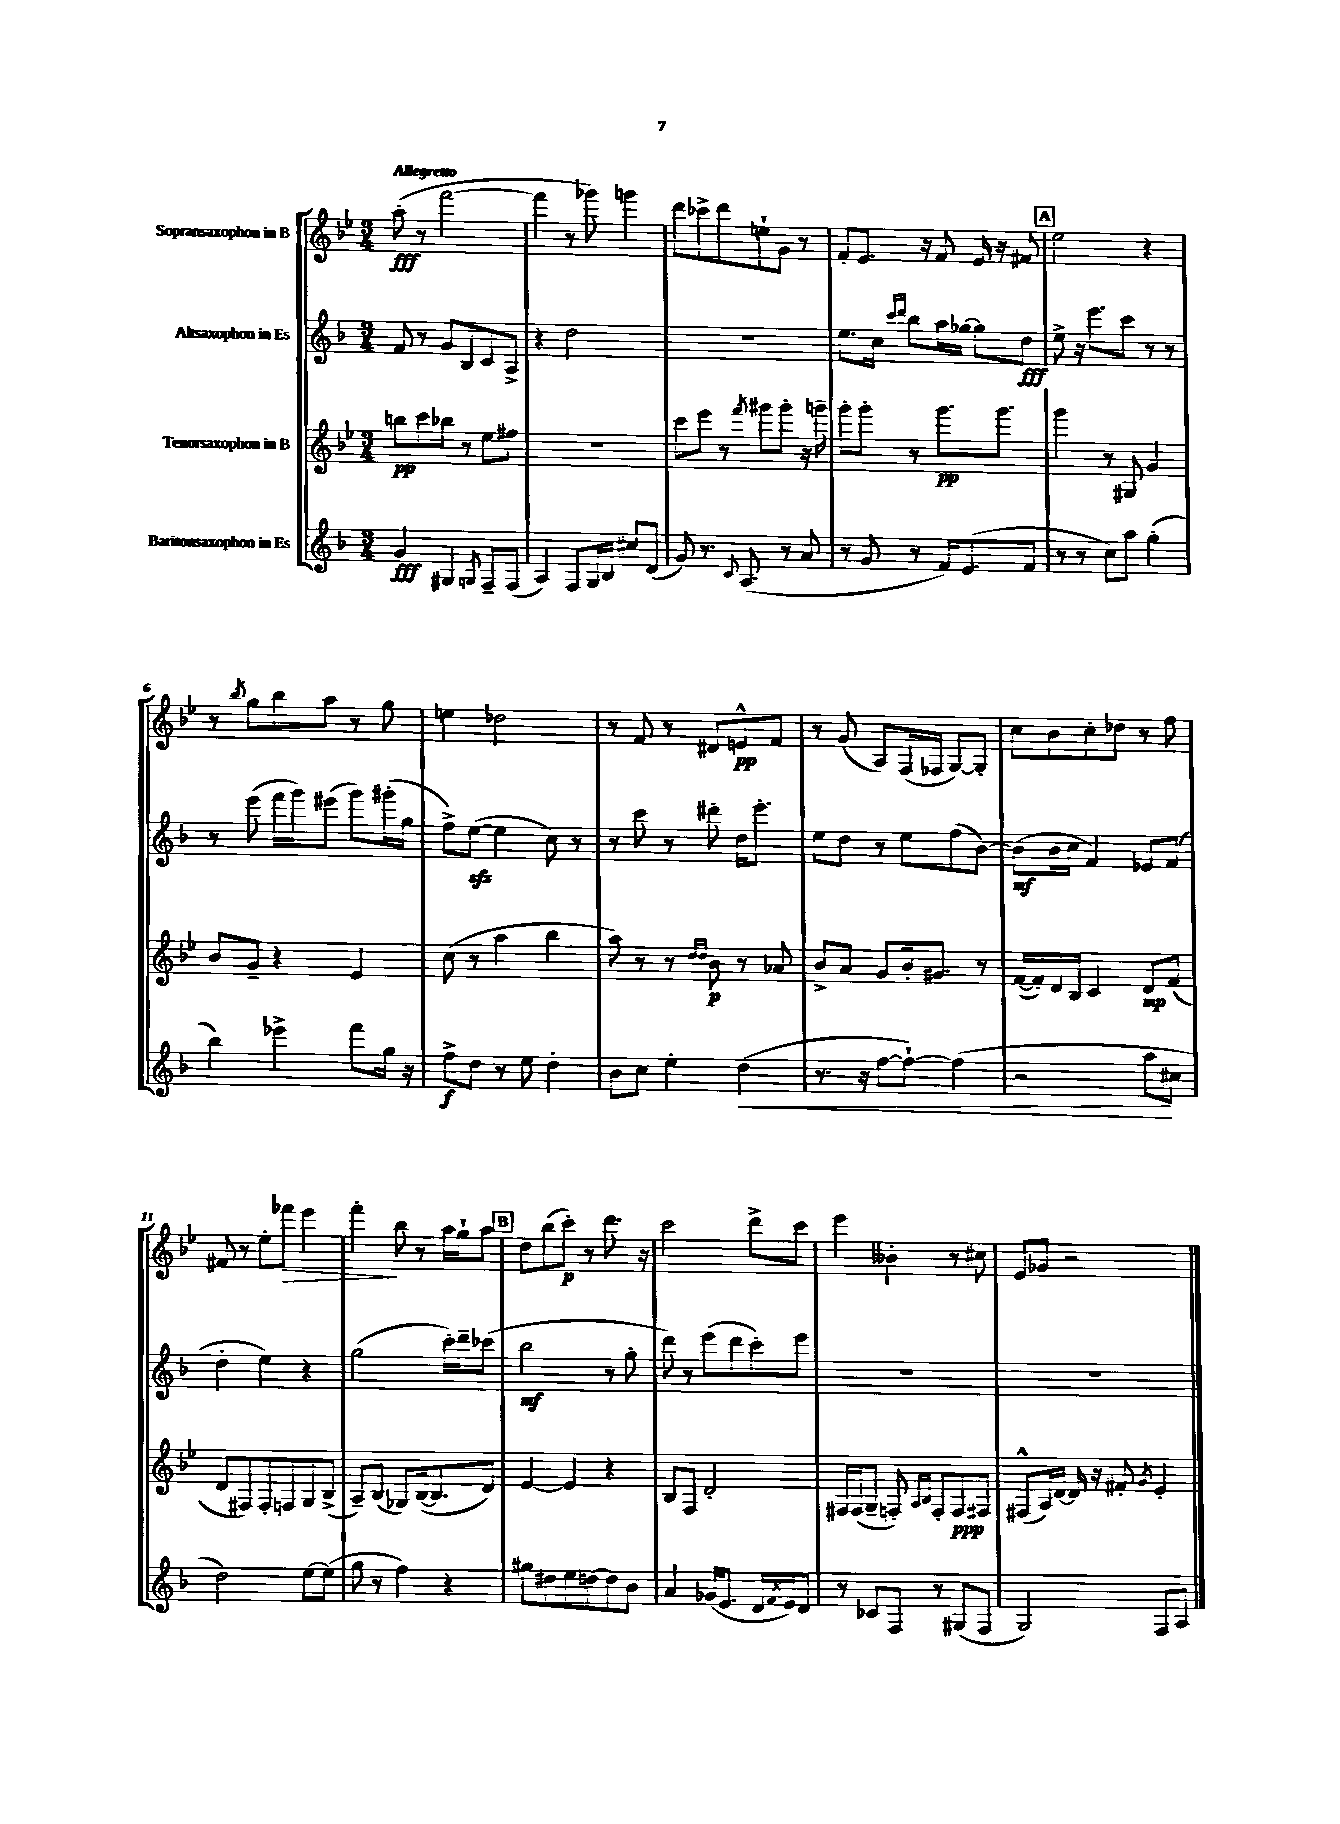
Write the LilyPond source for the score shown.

<<
\new StaffGroup <<
\new Staff = "s0" \with { instrumentName = "Sopransaxophon in B" } {
    \clef treble \key bes \major \numericTimeSignature \time 3/4 \tempo "Allegretto"
    a''8-.\fff( r8 f'''2~ |
    f'''4 r8 ges'''8) g'''4 |
    d'''8 ces'''8-> d'''8 e''8-! g'8 r8 |
    f'8-. ees'8. r16 f'8 ees'16 r16 fis'8 |
    \mark \markup { \box "A" } ees''2 r4 |
    r8 \acciaccatura { bes''8 } g''8 bes''8 a''8 r8 g''8 |
    e''4 des''2 |
    r8 f'8 r8 dis'8 e'8-^\pp f'8 |
    r8 g'8( a8) f16( fes16 g8~) g8-. |
    c''8 bes'8 c''8-. des''8 r8 f''8 |
    fis'8 r8 ees''8-. fes'''8\> ees'''4 |
    f'''4-.\! bes''8 r8 a''16 g''16-! a''8 |
    \mark \markup { \box "B" } d''8 bes''8( c'''8-.\p) r8 d'''8. r16 |
    c'''2 d'''8-> c'''8 |
    ees'''4 beses'4-. r8 cis''8 |
    ees'8 ges'8 r2 \bar "|." |
}
\new Staff = "s1" \with { instrumentName = "Altsaxophon in Es" } {
    \clef treble \key f \major \numericTimeSignature \time 3/4
    f'8 r8 g'8 bes8 c'8 a8-> |
    r4 d''2 |
    r2. |
    e''8. c''16 \grace { c'''16 d'''16 } bes''8 a''16 ges''16~ ges''8 d''8\fff |
    \mark \markup { \box "A" } e''8-> r16 e'''8. c'''8 r8 r8 |
    r8 e'''8( f'''16 g'''16) eis'''8( g'''8) gis'''16-.( g''16 |
    f''8->) e''8~\sfz( e''4 c''8) r8 |
    r8 c'''8 r8 dis'''8-. d''16 e'''8.-. |
    e''8 d''8 r8 e''8 f''8( bes'8~) |
    bes'8\mf( bes'16 c''16 f'4) ees'8 f'8( |
    d''4-. e''4) r4 |
    g''2( c'''16-.) d'''16-- ces'''8( |
    \mark \markup { \box "B" } bes''2\mf r8 g''8-. |
    d'''8) r8 e'''8( d'''8 c'''8-.) e'''8 |
    R2. |
    R2. \bar "|." |
}
\new Staff = "s2" \with { instrumentName = "Tenorsaxophon in B" } {
    \clef treble \key bes \major \numericTimeSignature \time 3/4
    b''8\pp c'''8 bes''8 r8 ees''8 fis''8 |
    R2. |
    c'''8 ees'''8 r8 \acciaccatura { f'''8 } gis'''8 gis'''8-. r16 g'''16-- |
    g'''8-. g'''8-. r8 g'''8.\pp g'''8. |
    \mark \markup { \box "A" } g'''4 r8 gis8 g'4 |
    bes'8 g'8-- r4 ees'4 |
    c''8( r8 a''4 bes''4 |
    a''8) r8 r8 \grace { d''16 d''16 } bes'8\p r8 aes'8 |
    bes'8-> a'8 g'8 bes'16-. gis'8. r8 |
    f'16~( f'16-.) d'16 bes16 c'4 d'8\mp f'8( |
    d'8 fis8) fis8-. f8 g8 bes8->( |
    a8--) bes8( ges8) bes16~( bes8. d'8) |
    \mark \markup { \box "B" } ees'4~ ees'4 r4 |
    bes8 f8 d'2-. |
    fis16 fis16( g8-- f8-.) \grace { a16 bes16 } f8-. f8\ppp fis8 |
    fis8-^( a16) d'16~ d'16 r16 fis'8-. \acciaccatura { g'8 } ees'4-. \bar "|." |
}
\new Staff = "s3" \with { instrumentName = "Baritonsaxophon in Es" } {
    \clef treble \key f \major \numericTimeSignature \time 3/4
    g'4\fff gis4 \acciaccatura { g8 } f8-- f8( |
    a4) f8 g16 bes16 cis''8 d'8( |
    g'8) r8. \appoggiatura { c'8 } a8.( r8 a'8 |
    r8 g'8 r8 f'16) e'8.( f'8 |
    \mark \markup { \box "A" } r8 r8 c''8) a''8 g''4-.( |
    bes''4) ees'''4-> f'''8 g''16 r16 |
    f''8->\f d''8 r8 e''8 d''4-. |
    bes'8 c''8 e''4-. d''4\<( |
    r8. r16 f''8~ f''8~-!) f''4( |
    r2 a''8\! cis''8 |
    d''2) e''8~ e''8( |
    g''8 r8 f''4) r4 |
    \mark \markup { \box "B" } gis''8 dis''8 e''8 d''8~ d''8 bes'8 |
    a'4 ges'16( e'8. d'16 \acciaccatura { f'8 } e'16) d'8 |
    r8 ces'8 f8 r8 gis8( f8 |
    g2) f8 a8 \bar "|." |
}
>>
>>
